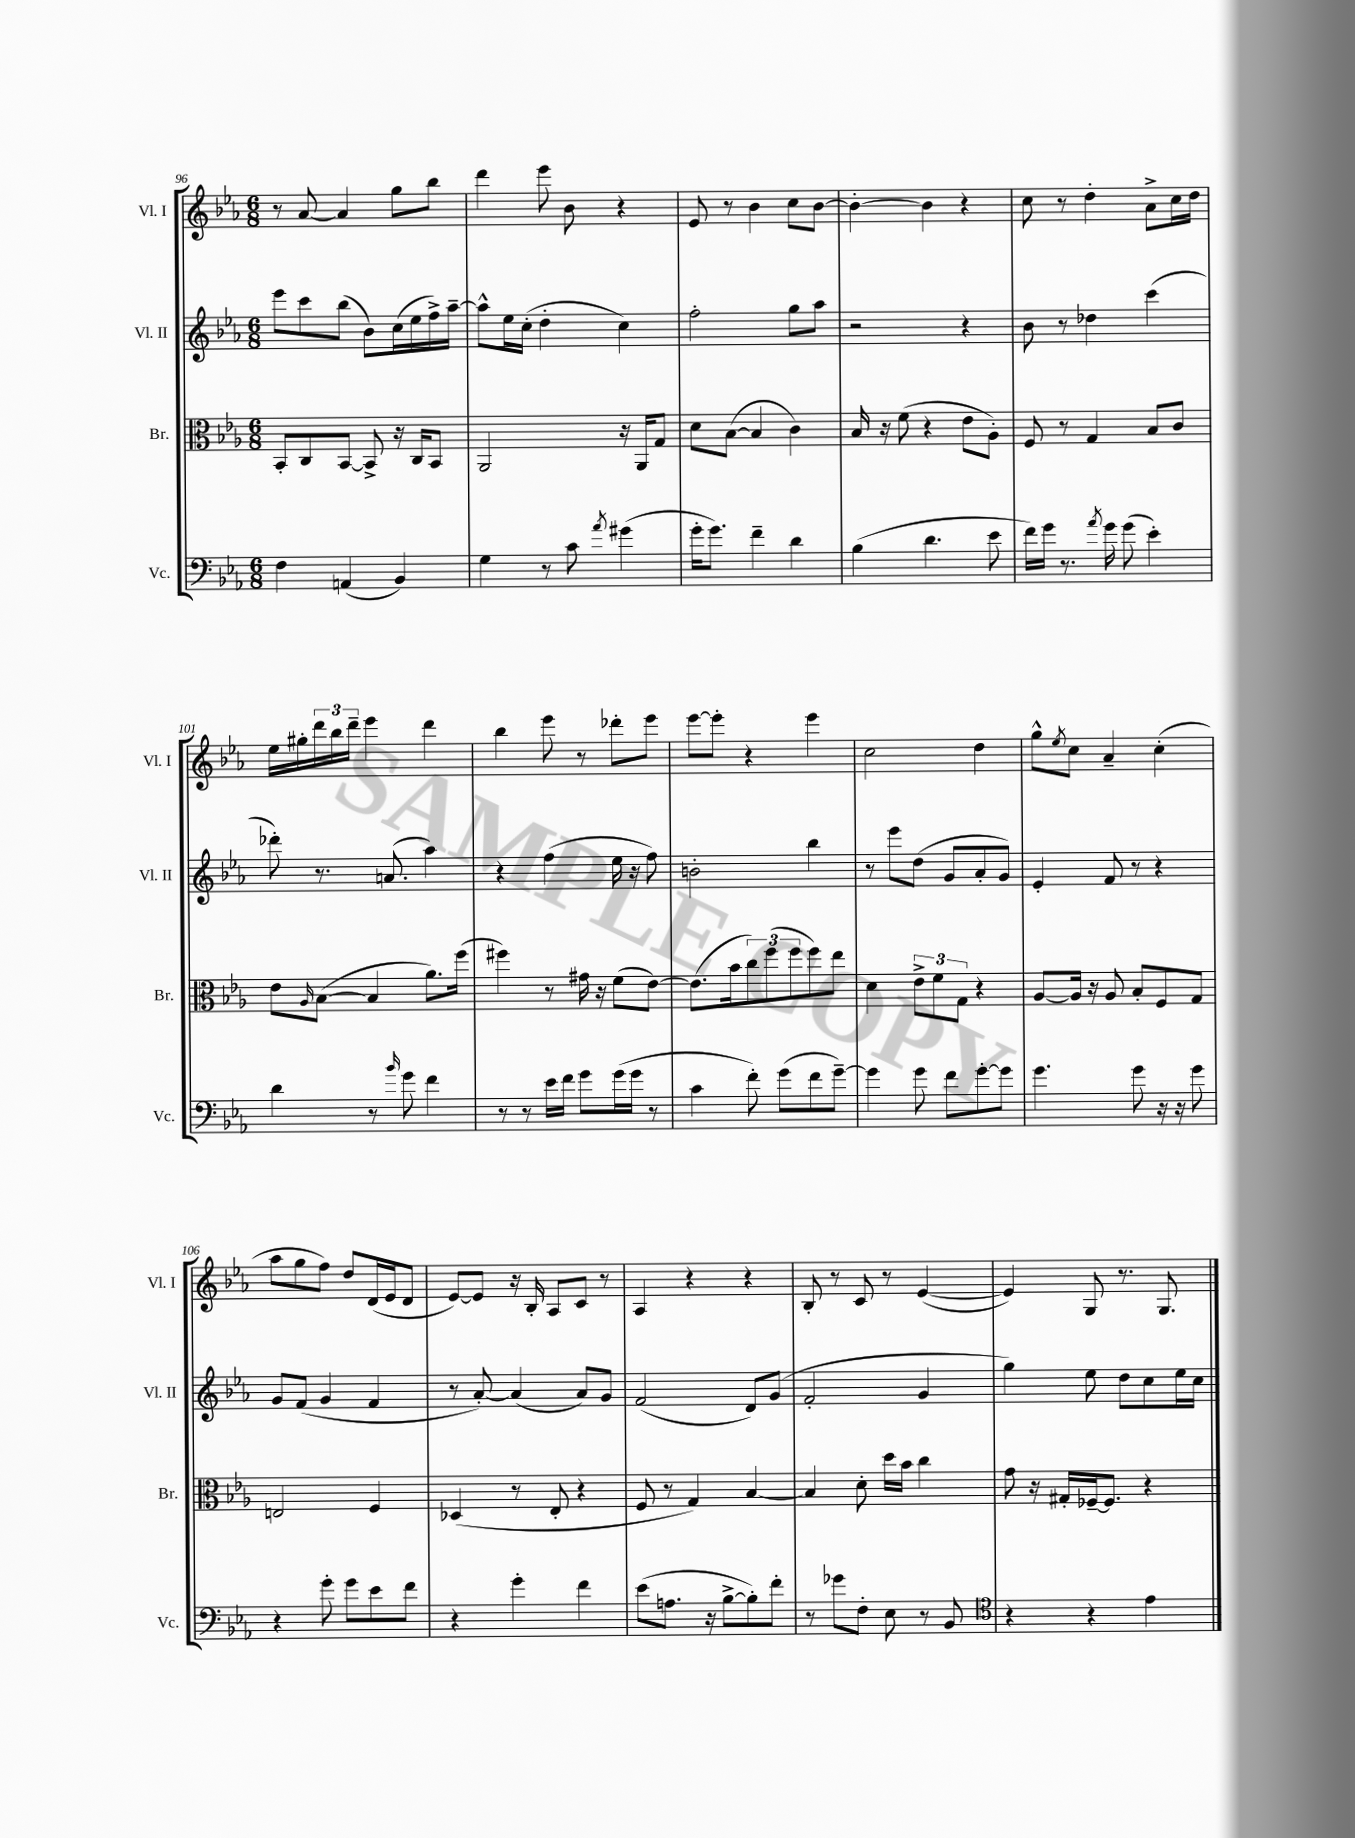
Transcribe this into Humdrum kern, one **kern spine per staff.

**kern	**kern	**kern	**kern
*part4	*part3	*part2	*part1
*staff4	*staff3	*staff2	*staff1
*I"Vc.	*I"Br.	*I"Vl. II	*I"Vl. I
*I'Vc.	*I'Br.	*I'Vl. II	*I'Vl. I
*clefF4	*clefC3	*clefG2	*clefG2
*k[b-e-a-]	*k[b-e-a-]	*k[b-e-a-]	*k[b-e-a-]
*M6/8	*M6/8	*M6/8	*M6/8
=96	=96	=96	=96
4F\	8BB-'/L	8eee-\L	8r
.	8C/	8ccc\	[8a-/
(4AAn/	[8BB-/J	(8bb-\J	4a-/]
.	8BB-^/]	8b-\L)	.
4BB-/)	16r	(16cc\L	8gg\L
.	16C/KL	16ee-\	.
.	8BB-/J	16ff^\)	8bb-\J
.	.	[16aa-~\JJ	.
=97	=97	=97	=97
4G\	2AA-/	8aa-^^\L]	4ddd\
.	.	16ee-\L	.
.	.	(16cc'\JJ	.
8r	.	4dd'\	8eee-\
8c\	.	.	8b-\
8qa-/	.	.	.
(4g#X\	16r	4cc\)	4r
.	16AA-/KL	.	.
.	8G/J	.	.
=98	=98	=98	=98
16g'\KL	8d\L	2ff'\	8e-/
8.g\J)	.	.	.
.	([8B-\J	.	8r
4f~\	4B-/]	.	4b-\
4d\	4c\)	8gg\L	8cc\L
.	.	8aa-\J	[8b-\J
=99	=99	=99	=99
(4B-\	16B-/	2r	4b-'\_
.	16r	.	.
.	(8f\	.	.
4.d\	4r	.	4b-\]
.	8e-\L	4r	4r
8e-\	8A-'\J)	.	.
=100	=100	=100	=100
16f\LL)	8F/	8b-\	8cc\
16g\JJ	.	.	.
8.r	8r	8r	8r
.	4G/	4dd-X\	4dd'\
8qa-/	.	.	.
16g\	.	.	.
(8g\	.	.	.
4e-'\)	8B-/L	(4ccc\	8a-^\L
.	8c/J	.	16cc\L
.	.	.	16dd\JJ
!!LO:LB:g=z
=101	=101	=101	=101
4d\	8e-\L	8ddd-X'\)	16ee-\LL
.	.	.	16gg#X'\
.	16qqA-/	.	.
.	([8B-\J	8.r	24ddd\
.	.	.	24bb-\
.	.	.	24ddd~\JJ
8r	4B-/]	.	4eee-\
.	.	(8.an/	.
16qqb-/	.	.	.
8g\	.	.	.
4f\	8.a-\L)	4aa-\)	4ddd\
.	(16ff\Jk	.	.
=102	=102	=102	=102
8r	4ff#X\)	4r	4bb-\
8r	.	.	.
16e-\LL	8r	(4ff\	8eee-\
16f\JJ	.	.	.
8g\L	16g#X\	.	8r
.	16r	.	.
(16g\L	(8f\L	16ee-\	8ddd-X'\L
16g\JJ	.	16r	.
8r	[8e-\J)	8ff\)	8eee-\J
=103	=103	=103	=103
4c\	(8.e-\L]	2bn'\	[8eee-\L
.	.	.	8eee-'\J]
.	16b-\k	.	.
8f'\)	12cc\)	.	4r
.	(12ff\	.	.
(8g\L	.	.	.
.	12ff\	.	.
8f\	8ff\)	4bb-\	4eee-\
[8g~\J)	8ee-\J	.	.
=104	=104	=104	=104
4g\]	4d\	8r	2cc\
.	.	8eee-\L	.
8g\	12e-^\L	(8dd\J	.
.	12f\	.	.
8f\L	.	8g/L	.
.	12G\J	.	.
[8g'\	4r	8a-'/	4dd\
8g\J]	.	8g/J)	.
=105	=105	=105	=105
4.g\	[8A-/L	4e-'/	8gg^^\L
.	.	.	8qee-/
.	16A-/Jk]	.	8cc\J
.	16r	.	.
.	8A-/	8f/	4a-~/
8g\	8B-'/L	8r	.
16r	8F/	4r	(4cc'\
16r	.	.	.
8g\	8G/J	.	.
!!LO:LB:g=z
=106	=106	=106	=106
4r	2En/	8g/L	8aa-\L
.	.	(8f/J	8gg\
8g'\	.	4g/	8ff\J)
8g\L	.	.	8dd/L
8e-\	4F/	4f/	(16d/L
.	.	.	16e-/J
8f\J	.	.	8d/J
=107	=107	=107	=107
4r	(4D-X/	8r	[8e-/L)
.	.	[8a-'/)	8e-/J]
4g'\	8r	(4a-/]	16r
.	.	.	16B-'/
.	8E-'/	.	8A-/L
4f\	4r	8a-/L)	8c/J
.	.	8g/J	8r
=108	=108	=108	=108
(8e-\L	8F/	(2f/	4A-/
8.An\J	8r	.	.
.	4G/)	.	4r
16r	.	.	.
[8B-^\L	.	.	.
8B-'\])	[4B-/	8d/L)	4r
8f'\J	.	(8g/J	.
=109	=109	=109	=109
8r	4B-/]	2f'/	8B-'/
8g-X\L	.	.	8r
8F'\J	8d'\	.	8c/
8E-\	16dd\LL	.	8r
.	16b-\JJ	.	.
8r	4cc\	4g/	([4e-/
8BB-/	.	.	.
=110	=110	=110	=110
*clefC4	*	*	*
4r	8g\	4gg\)	4e-/])
.	16r	.	.
.	16G#X'/LL	.	.
4r	[16F-X~/J	8ee-\	8G/
.	8.F-/J]	.	.
.	.	8dd\L	8.r
4e-\	4r	8cc\	.
.	.	.	8.G/
.	.	16ee-\L	.
.	.	16cc\JJ	.
==	==	==	==
*-	*-	*-	*-
